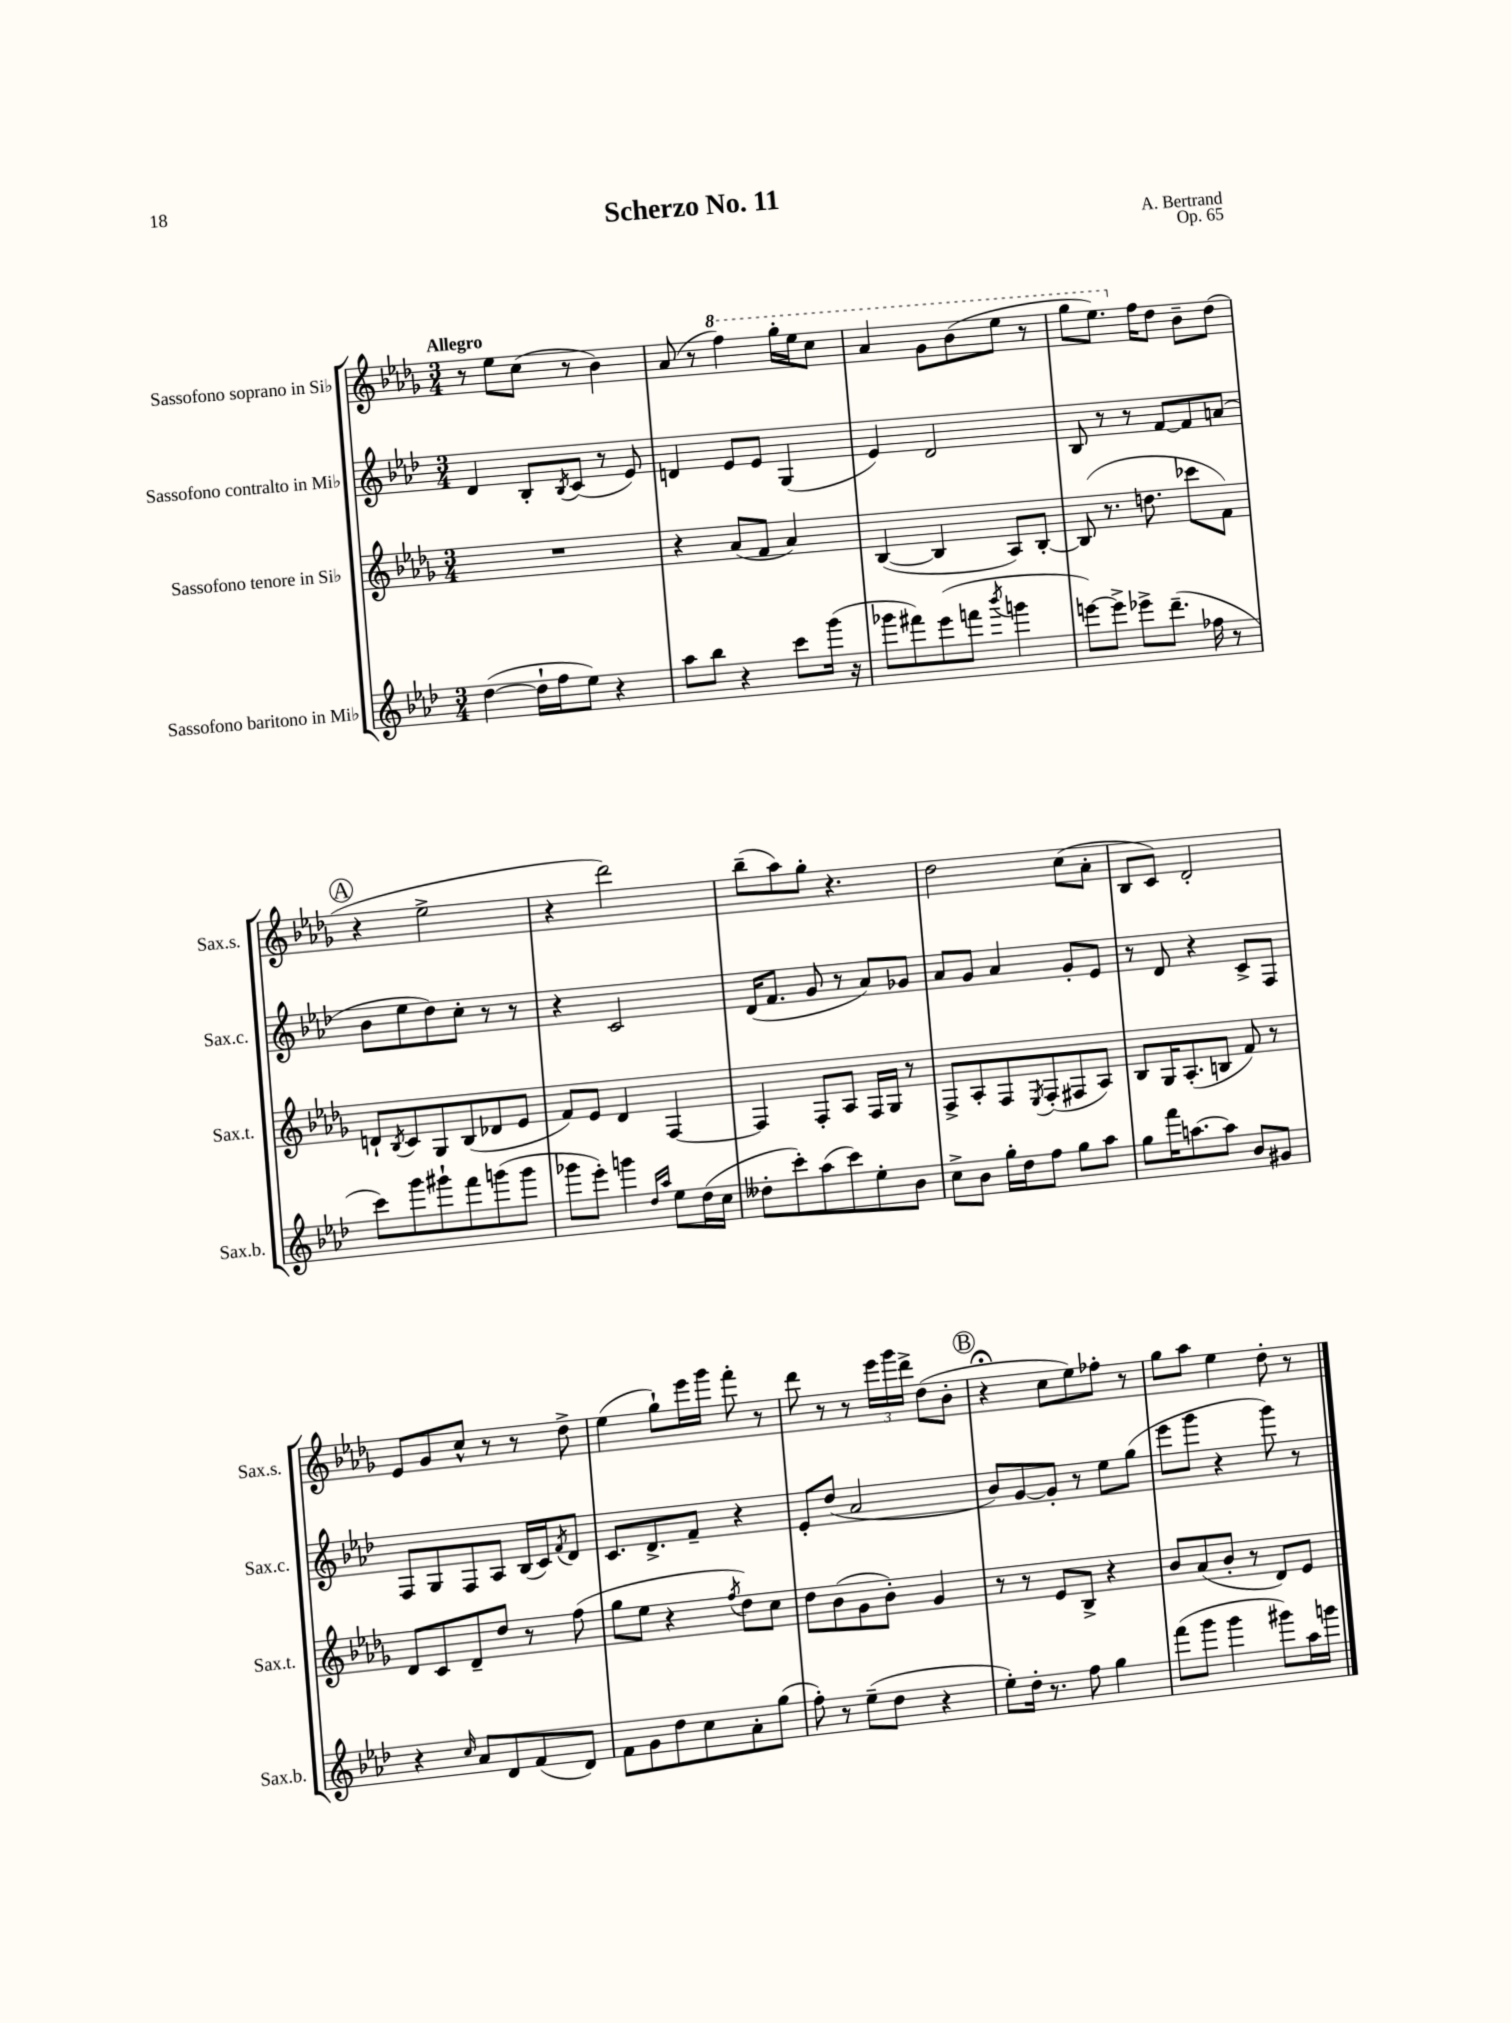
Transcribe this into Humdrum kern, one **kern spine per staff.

**kern	**kern	**kern	**kern
*staff4	*staff3	*staff2	*staff1
*clefG2	*clefG2	*clefG2	*clefG2
*k[b-e-a-d-]	*k[b-e-a-d-g-]	*k[b-e-a-d-]	*k[b-e-a-d-g-]
*M3/4	*M3/4	*M3/4	*M3/4
([4dd-	2.r	4d-	8r
.	.	.	8ee-
16dd-`]	.	8B-'	(8cc
16ff	.	.	.
.	.	8qB-	.
8ee-)	.	(8c	8r
4r	.	8r	4b-)
.	.	8e-)	.
=	=	=	=
8aa-	4r	4d	(8a-
8bb-	.	.	8r
4r	(8a-	8e-	4fff)
.	8f	8e-	.
8ccc	4a-)	(4G	16ggg-'
.	.	.	16eee-
(16ggg	.	.	8ccc
16r	.	.	.
=	=	=	=
8ggg-	([4B-	4e-)	4aa-
8fff#)	.	.	.
(8eee-	4B-]	2d-	8gg-
8fff	.	.	(8bb-
8qbbb-	.	.	.
4ggg	8A-)	.	8eee-
.	[8B-'	.	8r
=	=	=	=
[8eee)	(8B-]	8B-	8ggg-
8eee^]	8.r	8r	8.eee-)
8eee-^	.	8r	.
.	8.dd	.	16ff
(8.ddd-~	.	[8f	8dd-
.	8ccc-	8f]	8b-~
16ff-	.	.	.
8r	8f)	(8a	(8dd-
=	=	=	=
8ccc)	8d`	8b-	4r
.	8qB-	.	.
8ggg	8c	8ee-	.
8ggg#`	8G-	8dd-)	2ee-^
8fff	(8B-	8cc'	.
(8ggg	8d-	8r	.
8ggg	8e-	8r	.
=	=	=	=
8ggg-	8f)	4r	4r
8eee-')	8e-	.	.
4ggg	4d-	2c	2ddd-)
16qqdd-	.	.	.
16qqaa-	.	.	.
8ee-	[4F	.	.
(16dd-	.	.	.
16cc	.	.	.
=	=	=	=
8dd--'	4F]	(16d-	(8bb-~
.	.	8.f	.
8ccc')	.	.	8aa-)
(8aa-	8F'	8g	8gg-'
8ccc)	8A-	8r	4.r
8ee-'	16F	8a-)	.
.	16G-	.	.
8b-	8r	8g-	.
=	=	=	=
8cc^	8F^	8a-	2dd-
8b-	8A-'	8g	.
16gg'	8F	4a-	.
16dd-	.	.	.
.	8qE-	.	.
8ff	(8F'	.	.
8gg	8F#	8g'	(8cc
8aa-	8A-)	8e-	8a-'
=	=	=	=
8gg	8B-	8r	8B-
16fff	16G-	8d-	8c)
[8.aa	(8.A-'	.	.
.	.	4r	2d-'
8aa]	8B	.	.
8b-	8f)	8c^	.
8g#	8r	8F	.
=	=	=	=
4r	8d-	8F	8e-
.	8c	8G	8g-
16qqcc	.	.	.
8a-	8d-~	8F	8cc^^
8d-	8dd-	8A-	8r
(8f	8r	(16B-	8r
.	.	16c)	.
.	.	8qf	.
8d-)	(8ff	8d-	8dd-^
=	=	=	=
8f	8gg-	8.c	(4ee-
8g	8ee-	.	.
.	.	8.d-^	.
8dd-	4r	.	8gg-`)
8cc	.	8f~	16eee-
.	.	.	16ggg-
.	8qff	.	.
8a-'	8dd-)	4r	8fff'
(8gg	8cc	.	8r
=	=	=	=
8ff')	8dd-	8e-'	8ddd-
8r	(8b-	(8dd-	8r
(8ee-~	8g-	2a-	8r
8dd-	8b-')	.	24eee-
.	.	.	24ggg-
.	.	.	24ddd-^
4r	4g-	.	(8dd-
.	.	.	8b-'
=	=	=	=
8ee-')	8r	8b-)	4r;
16dd-'	8r	[8g	.
8.r	.	.	.
.	8e-	8g']	8cc
8ff	8B-^	8r	8ee-)
4gg	4r	8ee-	8ff-'
.	.	(8gg	8r
=	=	=	=
(8fff	8b-	8eee-	8gg-
8ggg	(8a-	8ggg	8aa-
4ggg	8b-'	4r	4ee-
.	8r	.	.
8ggg#)	8d-)	8ggg)	8dd-'
16aa-	8e-	8r	8r
16ggg	.	.	.
==	==	==	==
*-	*-	*-	*-
